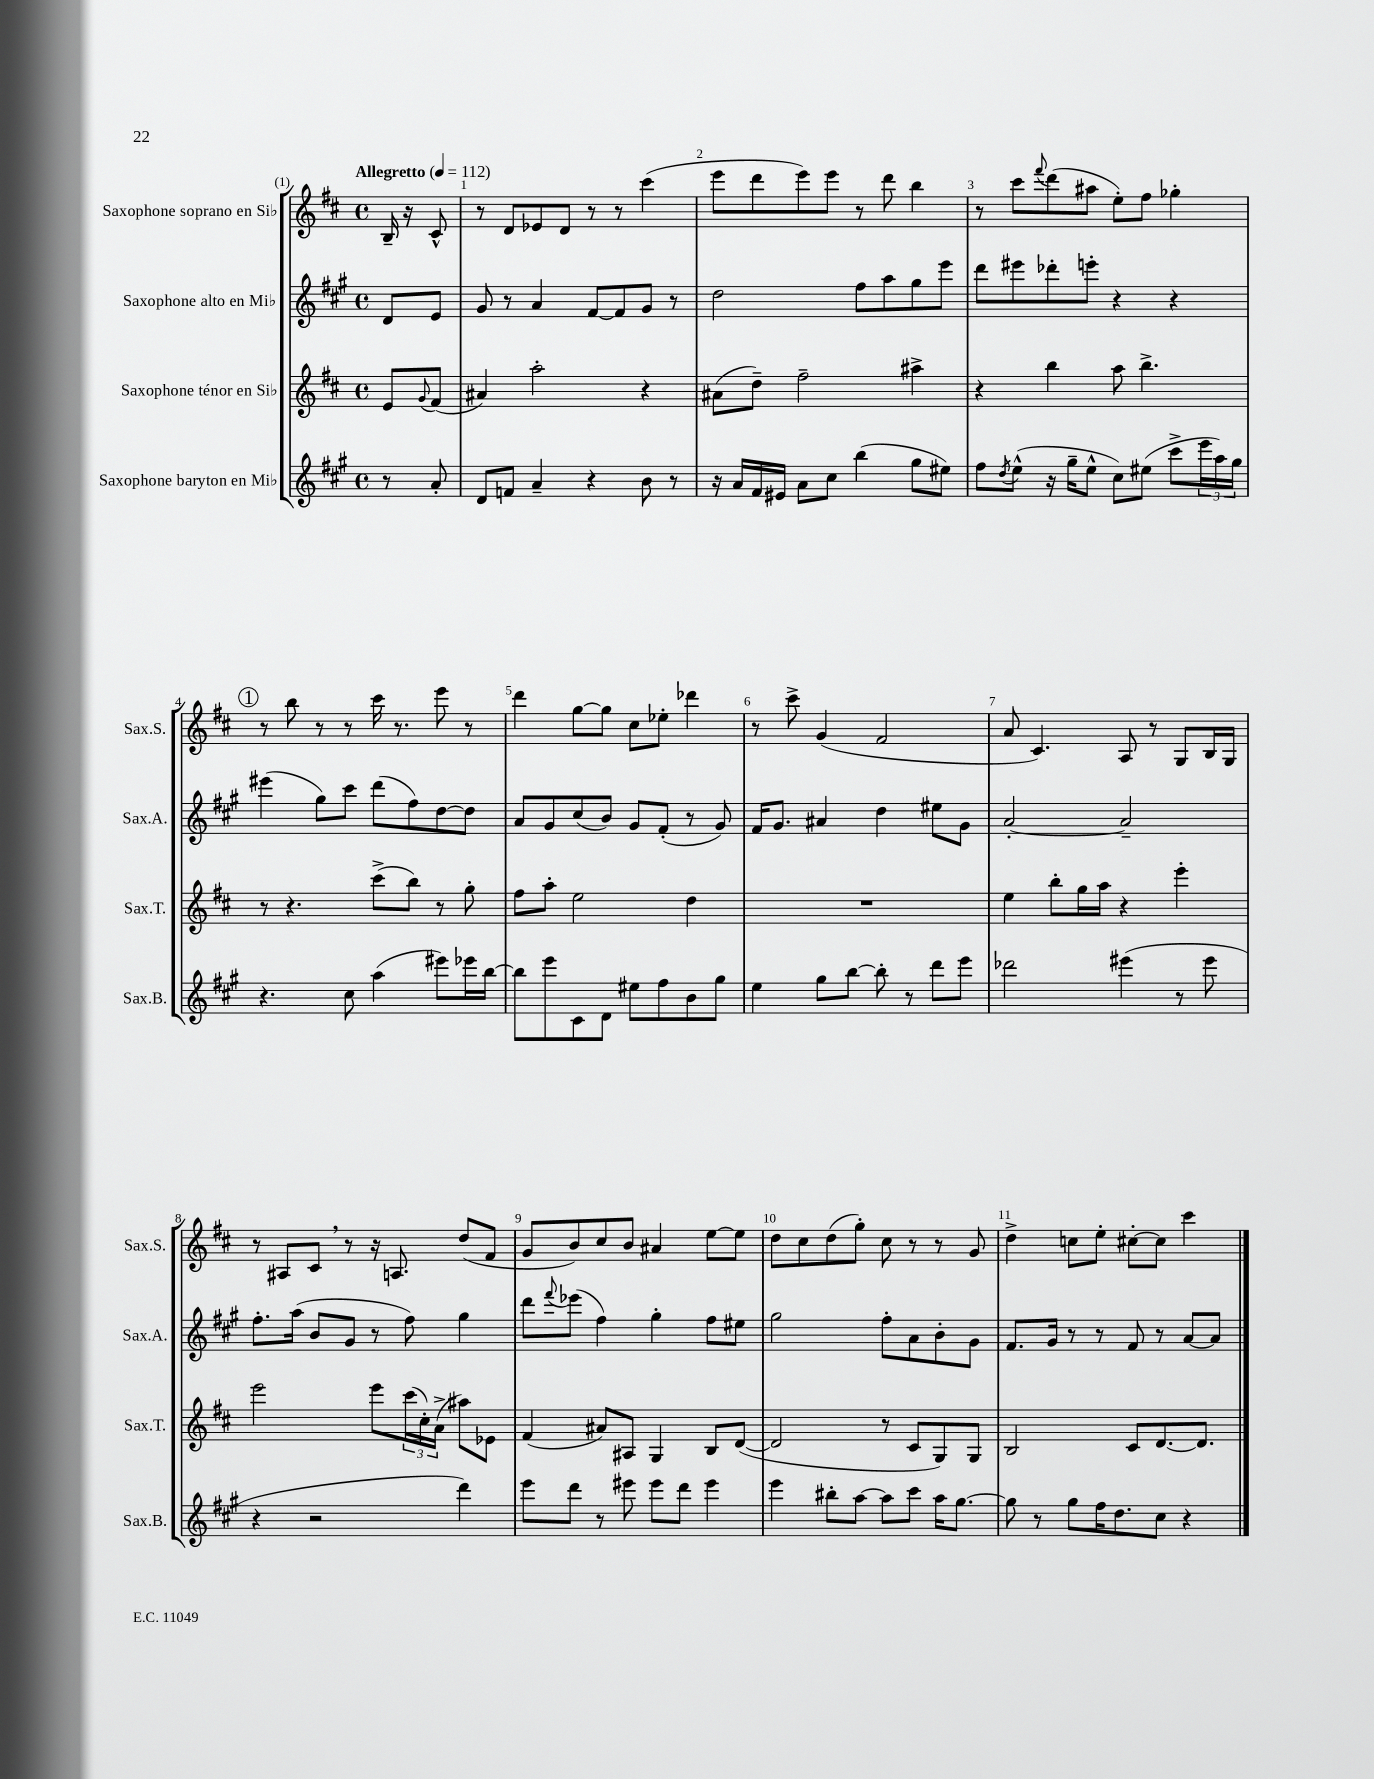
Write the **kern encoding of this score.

**kern	**kern	**kern	**kern
*staff4	*staff3	*staff2	*staff1
*clefG2	*clefG2	*clefG2	*clefG2
*k[f#c#g#]	*k[f#c#]	*k[f#c#g#]	*k[f#c#]
*M4/4	*M4/4	*M4/4	*M4/4
*met(c)	*met(c)	*met(c)	*met(c)
*MM112	*MM112	*MM112	*MM112
8r	8e	8d	16B~
.	.	.	16r
.	8qqg	.	.
8a'	(8f#	8e	8c#^^
=	=	=	=
8d	4a#)	8g#	8r
8f	.	8r	8d
4a~	2aa'	4a	8e-
.	.	.	8d
4r	.	[8f#	8r
.	.	8f#]	8r
8b	4r	8g#	(4ccc#
8r	.	8r	.
=	=	=	=
16r	(8a#	2dd	8eee
16a	.	.	.
16f#	8dd~)	.	8ddd
16e#	.	.	.
8a	2ff#~	.	8eee)
8cc#	.	.	8eee
(4bb	.	8ff#	8r
.	.	8aa	8ddd
8gg#	4aa#^	8gg#	4bb
8ee#)	.	8eee	.
=	=	=	=
8ff#	4r	8ddd	8r
8qdd	.	.	.
(8ee^^	.	8eee#	8ccc#
.	.	.	8qqfff#
16r	4bb	8ddd-'	(8ddd
16gg#~	.	.	.
8ee^^	.	8eee'	8aa#
8cc#)	8aa	4r	8ee')
(8ee#	4.bb^	.	8ff#
8ccc#^	.	4r	4gg-'
24eee	.	.	.
24aa)	.	.	.
24gg#	.	.	.
=	=	=	=
4.r	8r	(4eee#	8r
.	4.r	.	8bb
.	.	8gg#)	8r
8cc#	.	8ccc#	8r
(4aa	(8ccc#^	(8ddd	16ccc#
.	.	.	8.r
.	8bb)	8ff#)	.
8eee#)	8r	[8dd	8eee
16eee-	8gg'	8dd]	8r
[16bb	.	.	.
=	=	=	=
8bb]	8ff#	8a	4ddd
8eee	8aa'	8g#	.
8c#	2ee	(8cc#	[8gg
8d	.	8b)	8gg]
8ee#	.	8g#	8cc#
8ff#	.	(8f#'	8ee-'
8b	4dd	8r	4ddd-
8gg#	.	8g#)	.
=	=	=	=
4ee	1r	16f#	8r
.	.	8.g#	.
.	.	.	8ccc#^
8gg#	.	4a#	(4g
[8bb	.	.	.
8bb']	.	4dd	2f#
8r	.	.	.
8ddd	.	8ee#	.
8eee	.	8g#	.
=	=	=	=
2ddd-	4ee	[2a'	8a
.	.	.	4.c#)
.	8bb'	.	.
.	16gg	.	.
.	16aa	.	.
(4eee#	4r	2a~]	8A
.	.	.	8r
8r	4eee'	.	8G
8eee#	.	.	16B
.	.	.	16G
=	=	=	=
4r	2eee	8.ff#'	8r
.	.	.	8A#
.	.	(16aa	.
2r	.	8b	8c#
.	.	8g#	8r
.	8eee	8r	16r
.	.	.	8.A
.	(24ccc#	8ff#)	.
.	24cc#')	.	.
.	(24a^	.	.
4ddd)	8aa#)	4gg#	(8dd
.	8e-	.	8f#
=	=	=	=
8eee	(4f#	8ddd	8g
.	.	8qqfff#	.
8ddd	.	(8eee-	8b)
8r	8a#)	4ff#)	8cc#
8eee#	8A#	.	8b
8eee#	4G	4gg#'	4a#
8ddd	.	.	.
4eee#	8B	8ff#	[8ee
.	([8d	8ee#	8ee]
=	=	=	=
4eee	2d]	2gg#	8dd
.	.	.	8cc#
8bb#'	.	.	(8dd
[8aa	.	.	8gg')
8aa]	8r	8ff#'	8cc#
8ccc#	8c#	8a	8r
16aa	8G)	8b'	8r
[8.gg#	.	.	.
.	8G	8g#	8g
=	=	=	=
8gg#]	2B	8.f#	4dd^
8r	.	.	.
.	.	16g#	.
8gg#	.	8r	8cc
16ff#	.	8r	8ee'
8.dd	.	.	.
.	8c#	8f#	[8cc#'
8cc#	[8.d	8r	8cc#]
4r	.	[8a	4ccc#
.	8.d]	.	.
.	.	8a]	.
==	==	==	==
*-	*-	*-	*-
